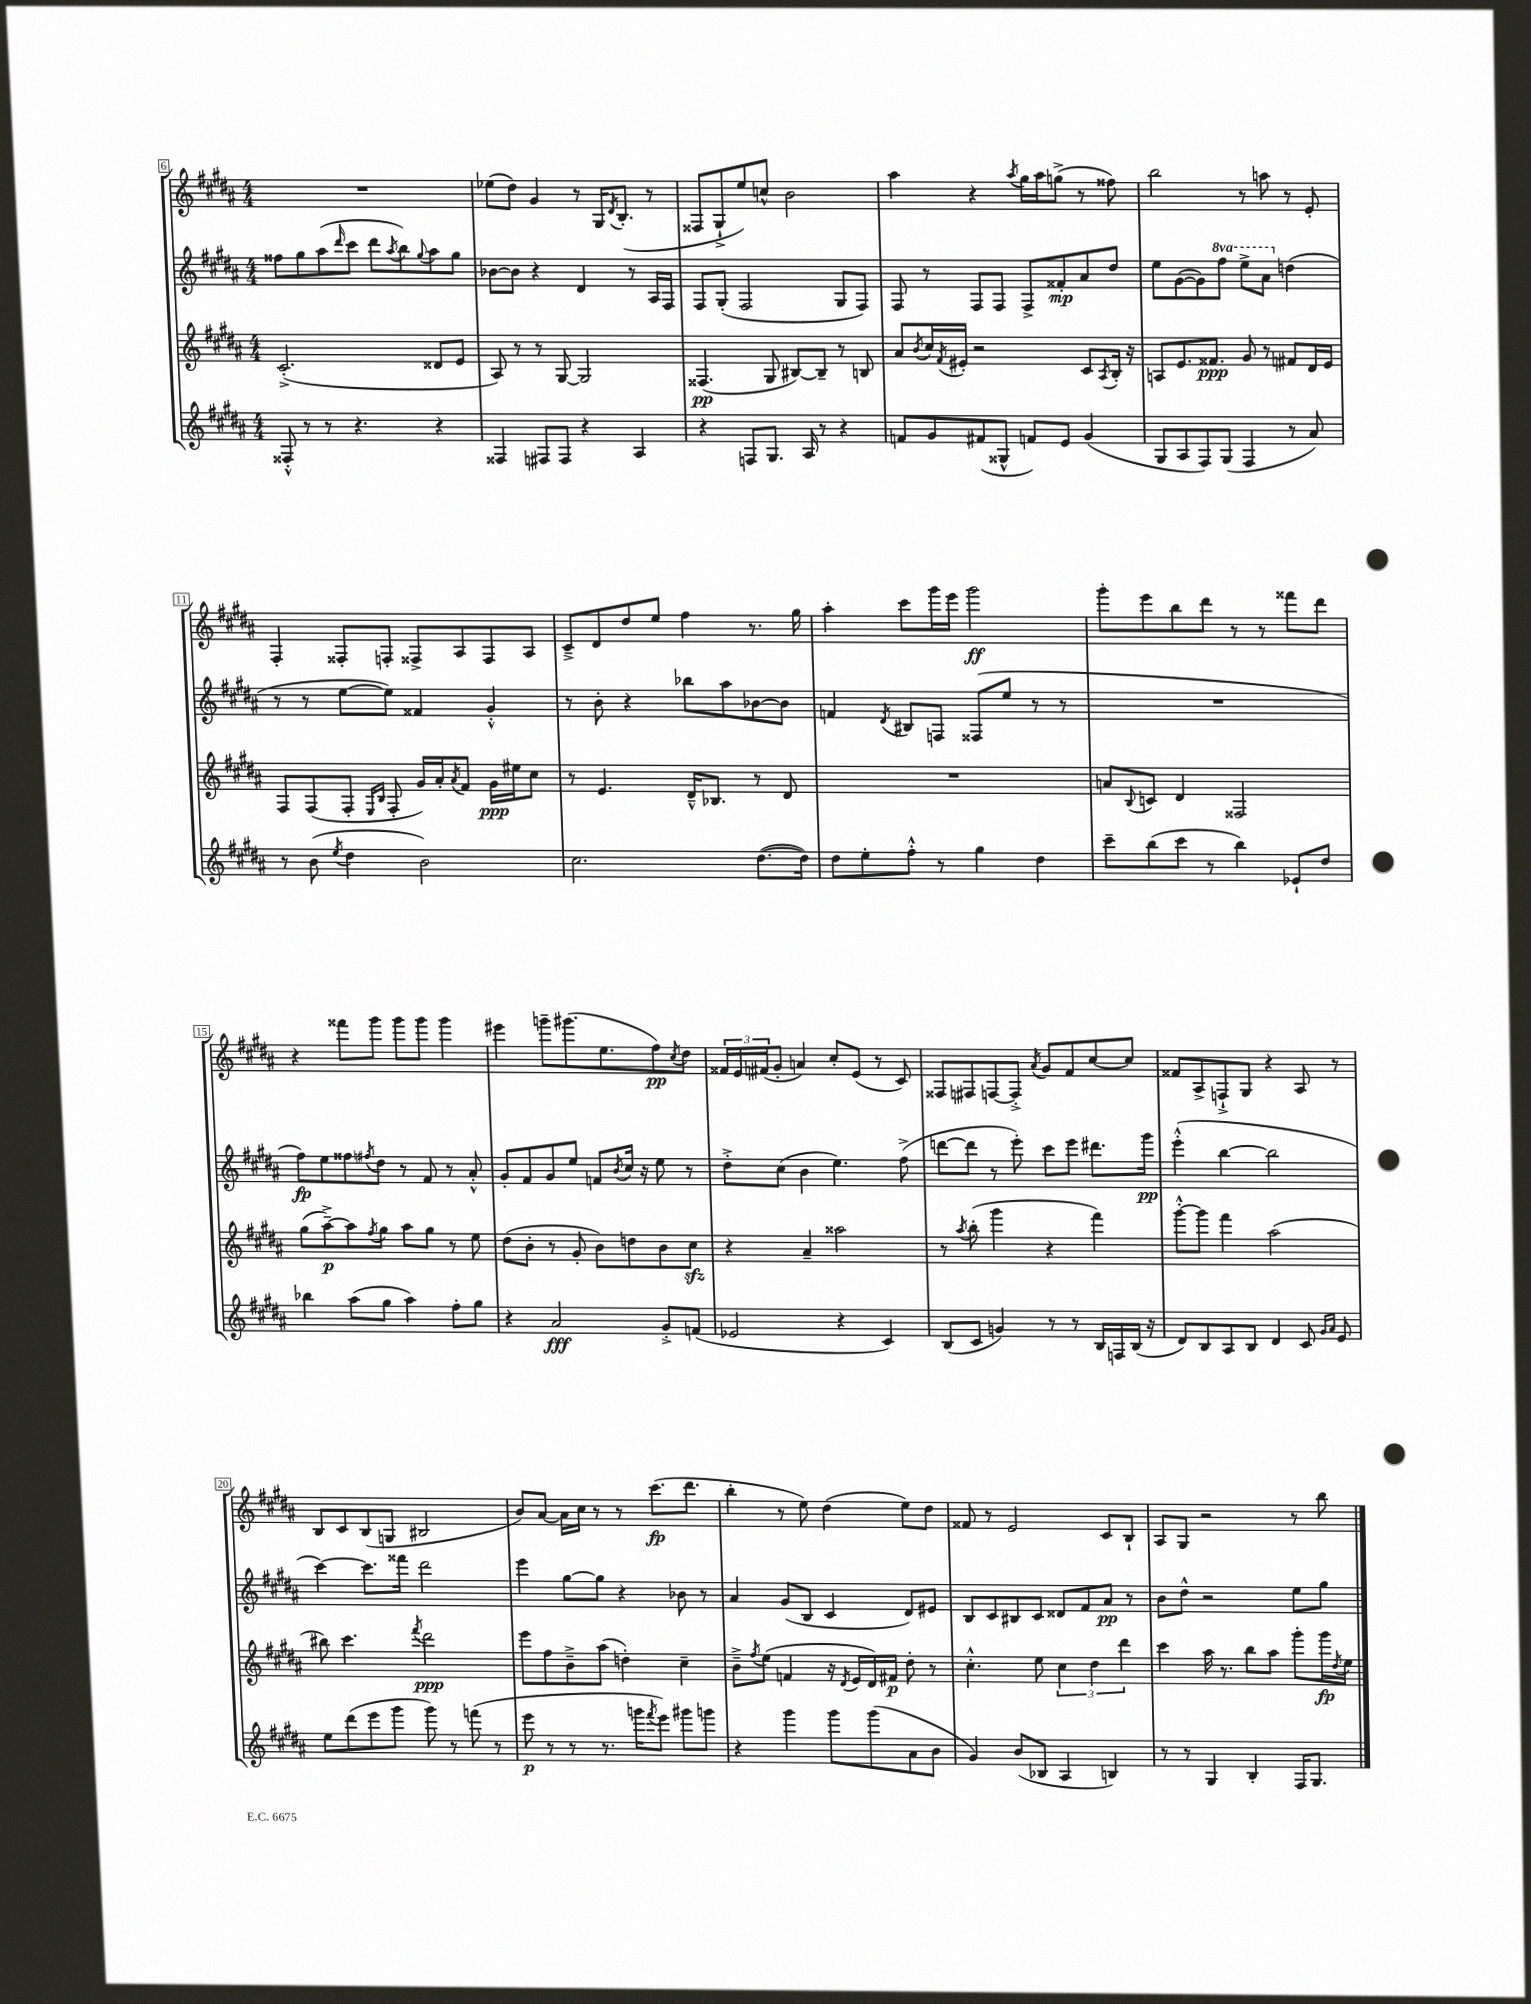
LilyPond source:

<<
\new StaffGroup <<
\new Staff = "s0" {
    \clef treble \key b \major \numericTimeSignature \time 4/4
    R1 |
    ees''8( dis''8) gis'4 r8 gis16 \acciaccatura { dis'8 } b8.-.( r8 |
    fisis8 gis8-!-> e''8) c''8-^ b'2 |
    ais''4 r4 \acciaccatura { ais''8 } gis''16 ais''16 g''8->( r8 fisis''8) |
    b''2 r8 a''8 r8 e'8-. |
    fis4-. fisis8-. f8-. fisis8-> ais8 fisis8 ais8 |
    cis'8---> dis'8 dis''8 e''8 fis''4 r8. gis''16 |
    ais''4-. cis'''8 gis'''16 e'''16 gis'''2\ff |
    gis'''8-. e'''8 b''8 dis'''8 r8 r8 fisis'''8 dis'''8 |
    r4 fisis'''8 gis'''8 gis'''8 gis'''8 gis'''4 |
    eis'''4 g'''8-- gis'''8.( e''8. fis''8\pp) \acciaccatura { cis''8 } dis''8 |
    \tuplet 3/2 { fisis'16 e'16 fis'16( } gis'8-. a'4) cis''8-. e'8( r8 cis'8) |
    fisis8 fis8 f8~ f8-.-> \acciaccatura { ais'8 } gis'8 fis'8 cis''8~ cis''8 |
    fisis'8 ais8-> f8-!-> gis8 r4 ais8 r8 |
    b8 cis'8 b8( g8 bis2 |
    b'8) ais'8~ ais'16 cis''16 r8 r8 cis'''8.\fp( dis'''8. |
    b''4-. r8 e''8) dis''4( e''8) dis''8 |
    fisis'8 r8 e'2 cis'8 b8-! |
    ais8 gis8 r2 r8 b''8 \bar "|." |
}
\new Staff = "s1" {
    \clef treble \key b \major \numericTimeSignature \time 4/4 \set Staff.ottavationMarkups = #ottavation-simple-ordinals
    fisis''8 gis''8 ais''8( \grace { dis'''16 } cis'''8 dis'''8 \acciaccatura { ais''8 } b''8) \appoggiatura { gis''8 } ais''8 gis''8 |
    bes'8~ bes'8 r4 dis'4 r8 ais16 fis16 |
    fis8 gis8-.( fis2 gis8 fis8) |
    fis8 r8 fis8 fis8 fis8-> fisis'8-.\mp ais'8 dis''8 |
    e''8 gis'8~( gis'8) \ottava #1 fis'''8 e'''8-> ais''8 \ottava #0 d''4( |
    r8 r8 e''8~ e''8) fisis'4 gis'4-.-^ |
    r8 b'8-. r4 bes''8 ais''8 bes'8~ bes'8 |
    f'4 \acciaccatura { dis'8 } bis8 f8 fisis8( e''8 r8 r8 |
    R1 |
    fis''8\fp) e''8 fisis''8 \acciaccatura { fis''8 } dis''8 r8 fis'8 r8 ais'8-.-^ |
    gis'8-. fis'8 gis'8 e''8 f'8 \acciaccatura { b'8 } cis''16 r16 e''8 r8 |
    dis''8-.-> cis''8( b'4 e''4.) fis''8->( |
    d'''8~ d'''8 r8 e'''8-.) cis'''8 e'''8 dis'''8. gis'''16\pp |
    e'''4-.-^( b''4~ b''2 |
    cis'''4~) cis'''8. fisis'''16 dis'''2 |
    e'''4 gis''8~ gis''8 r4 bes'8 r8 |
    ais'4 gis'8( b8 cis'4 dis'8) eis'8 |
    b8 cis'8 bis8 cis'8 disis'8 fis'8 ais'8\pp r8 |
    b'8 dis''8-^ r2 e''8 gis''8 \bar "|." |
}
\new Staff = "s2" {
    \clef treble \key b \major \numericTimeSignature \time 4/4
    cis'2.-.->( disis'8 e'8 |
    ais8) r8 r8 gis8~ gis2 |
    fisis4.\pp( gis8 bis8~) bis8-- r8 b8 |
    ais'8 \acciaccatura { b'8 } cis''16 \acciaccatura { fis'8 } eis'16-. r2 cis'8 \acciaccatura { ais8 } b16-. r16 |
    a8 e'8. fisis'8.\ppp gis'8 r8 fis'8 dis'16 e'16 |
    fis8 fis8( fis8-. \grace { e16 b16 } fis8-. gis'16) ais'16-. \acciaccatura { ais'8 } fis'8 gis'16\ppp eis''16 cis''8 |
    r8 e'4. dis'16---^ bes8. r8 dis'8 |
    R1 |
    a'8 \appoggiatura { b8 } c'8 dis'4 fisis2 |
    gis''8( ais''8~--->\p) ais''8 \acciaccatura { fis''8 } gis''8 ais''8 gis''8 r8 e''8 |
    dis''8( b'8-. r8 gis'8-. b'8) d''8 b'8 cis''8\sfz |
    r4 ais'4-- aisis''2 |
    r8 \acciaccatura { ais''8 } b''8-.( gis'''4 r4 fis'''4) |
    gis'''8~-.-^ gis'''8 fis'''4 ais''2( |
    bis''8) cis'''4. \acciaccatura { fis'''8 } dis'''2\ppp |
    e'''8 fis''8 b'8---> ais''8( d''4-.) cis''4-- |
    b'8---> \acciaccatura { fis''8 } e''8( f'4 r16 \acciaccatura { dis'8 } e'16 dis'16) fis'16\p dis''8-. r8 |
    cis''4.-.-^ e''8 \tuplet 3/2 { cis''4 dis''4 dis'''4 } |
    cis'''4 ais''16 r8. b''8 ais''8 gis'''8-. gis'''16\fp \acciaccatura { dis''8 } e''16 \bar "|." |
}
\new Staff = "s3" {
    \clef treble \key b \major \numericTimeSignature \time 4/4
    fisis8-.-^ r8 r8 r4. r4 |
    fisis4 fis8 fis8 r4 ais4 |
    r4 f8 gis8. ais16 r8 r4 |
    f'8 gis'8 fis'8( gisis8-^ f'8) e'8 gis'4( |
    gis8 ais8 fis8) gis8( fis4 r8 ais'8) |
    r8 b'8( \acciaccatura { e''8 } dis''4 b'2) |
    cis''2. dis''8.~( dis''16) |
    dis''8 e''8-. fis''8-.-^ r8 gis''4 dis''4 |
    cis'''8-- b''8( cis'''8 r8 b''4) ees'8-! dis''8 |
    bes''4 ais''8( gis''8 ais''4) fis''8-. gis''8 |
    r4 ais'2\fff gis'8-.-> f'8( |
    ees'2 r4 cis'4) |
    b8( cis'8 g'4) r8 r8 b16 f16 b16( r16 |
    dis'8) b8 ais8 b8 dis'4 cis'8 \grace { gis'16 ais'16 } e'8 |
    e''8 dis'''8( e'''8 gis'''8 gis'''8) r8 f'''8( r8 |
    e'''8\p r8 r8 r8. g'''16 \acciaccatura { fis'''8 } e'''8) gis'''8 g'''8 |
    r4 gis'''4 gis'''8 gis'''8( ais'8 b'8 |
    gis'4) b'8( bes8 ais4 b4) |
    r8 r8 gis4 b4-. fis16 gis8. \bar "|." |
}
>>
>>
\layout { \context { \Score currentBarNumber = #6 \override BarNumber.stencil = #(make-stencil-boxer 0.1 0.3 ly:text-interface::print) } }
